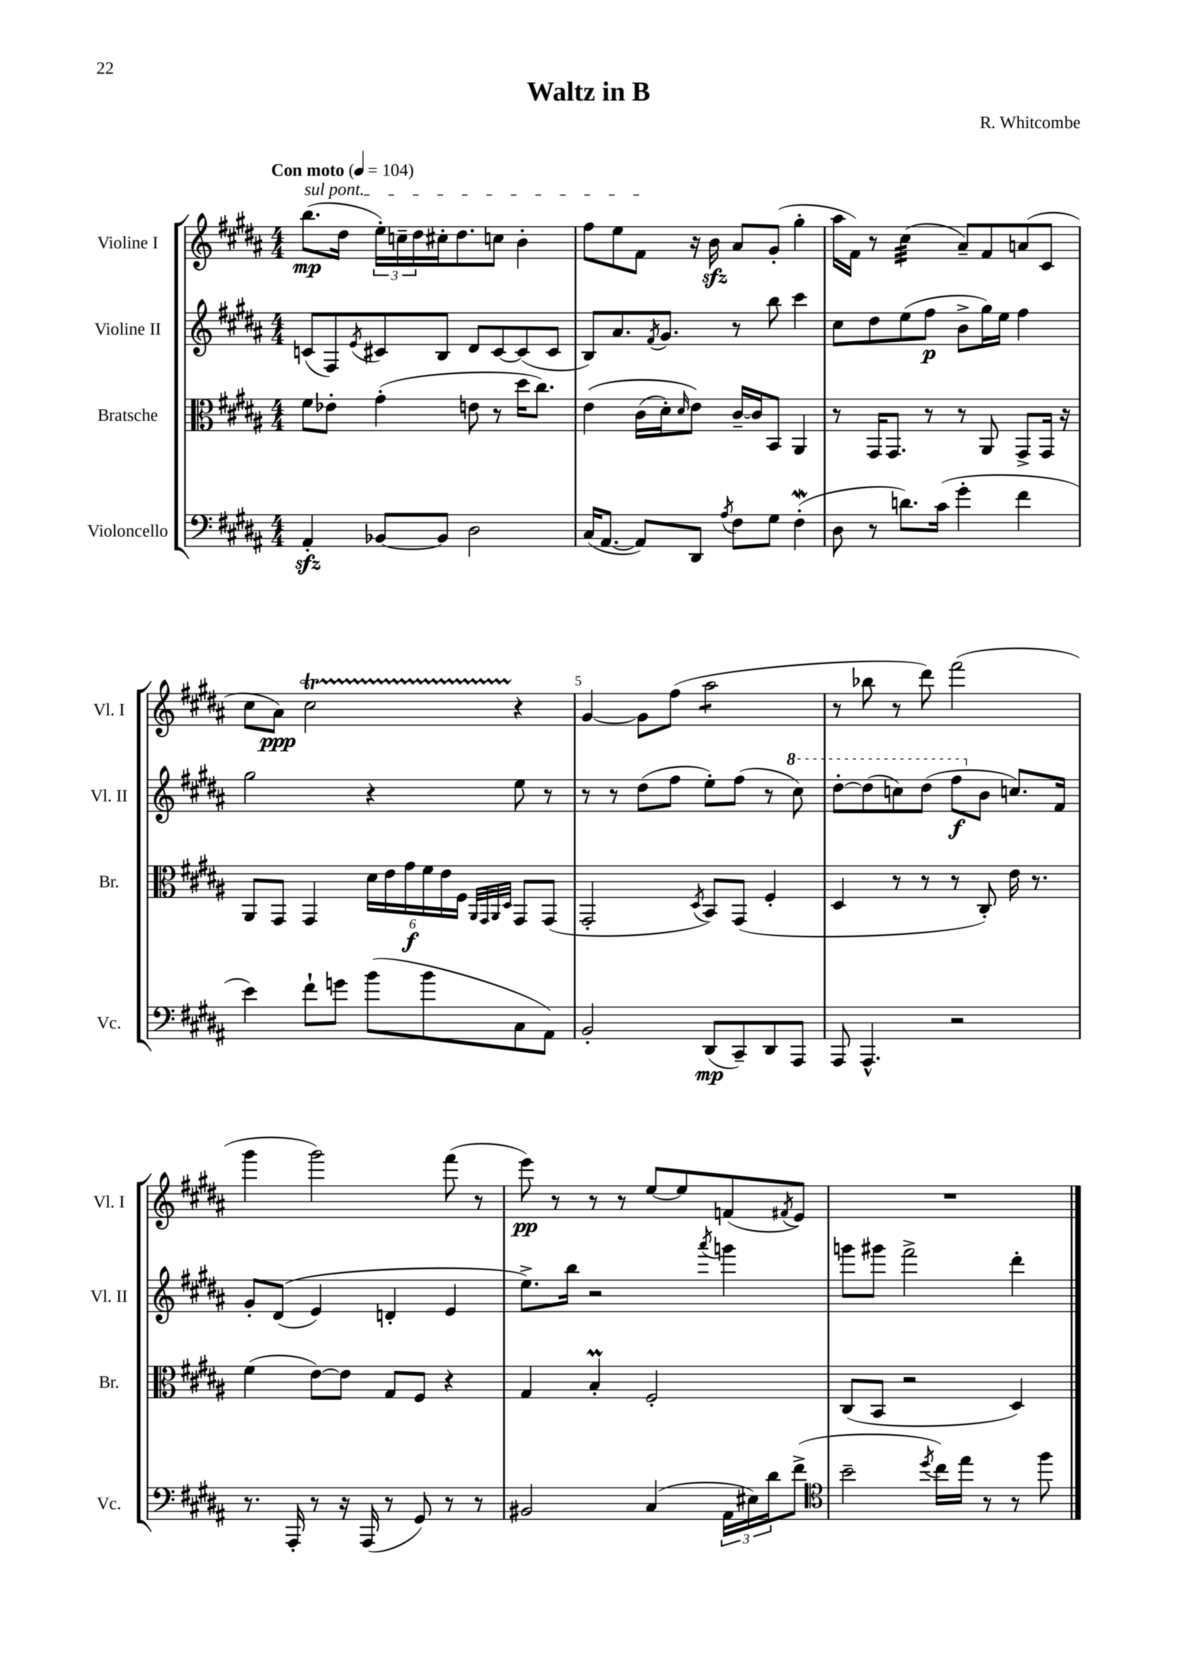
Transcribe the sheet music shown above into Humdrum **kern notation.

**kern	**kern	**kern	**kern
*staff4	*staff3	*staff2	*staff1
*clefF4	*clefC3	*clefG2	*clefG2
*k[f#c#g#d#a#]	*k[f#c#g#d#a#]	*k[f#c#g#d#a#]	*k[f#c#g#d#a#]
*M4/4	*M4/4	*M4/4	*M4/4
*MM104	*MM104	*MM104	*MM104
4AA#'	8f#	(8c	(8.bb
.	8e-'	8F#)	.
.	.	.	16dd#
.	.	8qe	.
[8BB-	(4g#'	8c#	24ee')
.	.	.	24cc~
.	.	.	24dd#
8BB-]	.	8B	16cc#'
.	.	.	8.dd#
2D#	8e	8d#	.
.	8r	[8c#	8cc
.	16dd#	(8c#]	4b'
.	8.cc#)	.	.
.	.	8c#	.
=	=	=	=
(16C#	&(4e	8B)	8ff#
[8.AA#	.	.	.
.	.	8.a#	8ee
8AA#])	(16c#	.	8f#
.	.	8qf#	.
.	16d#')	8.g#	.
.	16qqd#	.	.
8DD#	8e&)	.	16r
.	.	.	16b
8qA#	.	.	.
8F#	[16c#~	8r	8a#
.	16c#]	.	.
8G#	8BB	8bb	(8g#'
(4F#'	4AA#	4ccc#	4gg#'
=	=	=	=
8D#	8r	8cc#	16aa#
.	.	.	16f#)
8r	16GG#	8dd#	8r
.	8.GG#	.	.
8.d)	.	(8ee	(4cc#
.	8r	8ff#	.
(16c#	.	.	.
4g#'	8r	8b^	8a#~)
.	8AA#	16gg#)	8f#
.	.	16ee	.
4f#	8GG#^	4ff#	(8a
.	16GG#	.	8c#
.	16r	.	.
=	=	=	=
4e)	8AA#	2gg#	8cc#
.	8GG#	.	8a#)
8f#`	4GG#	.	2cc#
8g	.	.	.
(8b	24d#	4r	.
.	24e	.	.
.	24g#	.	.
8b	24f#	.	.
.	24e	.	.
.	24F#	.	.
.	32qqAA#	.	.
.	32qqGG#	.	.
.	32qqAA#	.	.
.	32qqD#	.	.
8C#	8GG#	8ee	4r
8AA#)	(8GG#	8r	.
=	=	=	=
2BB'	2GG#'	8r	[4g#
.	.	8r	.
.	.	(8dd#	8g#]
.	.	8ff#	(8ff#
.	8qD#	.	.
(8DD#	8BB)	8ee')	2aa#
8CC#~)	(8GG#	(8ff#	.
8DD#	4F#'	8r	.
8AAA#	.	8ccc#)	.
=	=	=	=
8AAA#	4D#	[8ddd#'	8r
4.AAA#^^	.	(8ddd#]	8bb-
.	8r	8ccc)	8r
.	8r	(8ddd#	8ddd#)
2r	8r	8fff#	(2fff#
.	8C#')	8b	.
.	16e	8.cc)	.
.	8.r	.	.
.	.	16f#	.
=	=	=	=
8.r	(4f#	8g#'	4ggg#
.	.	&((8d#	.
16AAA#'	.	.	.
8r	[8e)	4e)	2ggg#)
16r	8e]	.	.
(16AAA#	.	.	.
8r	8G#	4d'	.
8GG#)	8F#	.	.
8r	4r	4e	(8fff#
8r	.	.	8r
=	=	=	=
2BB#	4G#	8.ee^&)	8eee)
.	.	.	8r
.	.	16bb	.
.	4B'	2r	8r
.	.	.	8r
(4C#	2F#'	.	[8ee
.	.	.	8ee]
.	.	8qaaa#	.
24AA#	.	4ggg	(8f
24E#)	.	.	.
24d#	.	.	.
.	.	.	8qf#
(8f#^	.	.	8e)
=	=	=	=
*clefC4	*	*	*
2b~	(8C#	8ggg	1r
.	8BB	8ggg#	.
.	2r	2fff#^	.
8qdd#	.	.	.
16cc#)	.	.	.
16ee	.	.	.
8r	.	.	.
8r	4D#)	4ddd#'	.
8ff#	.	.	.
==	==	==	==
*-	*-	*-	*-
